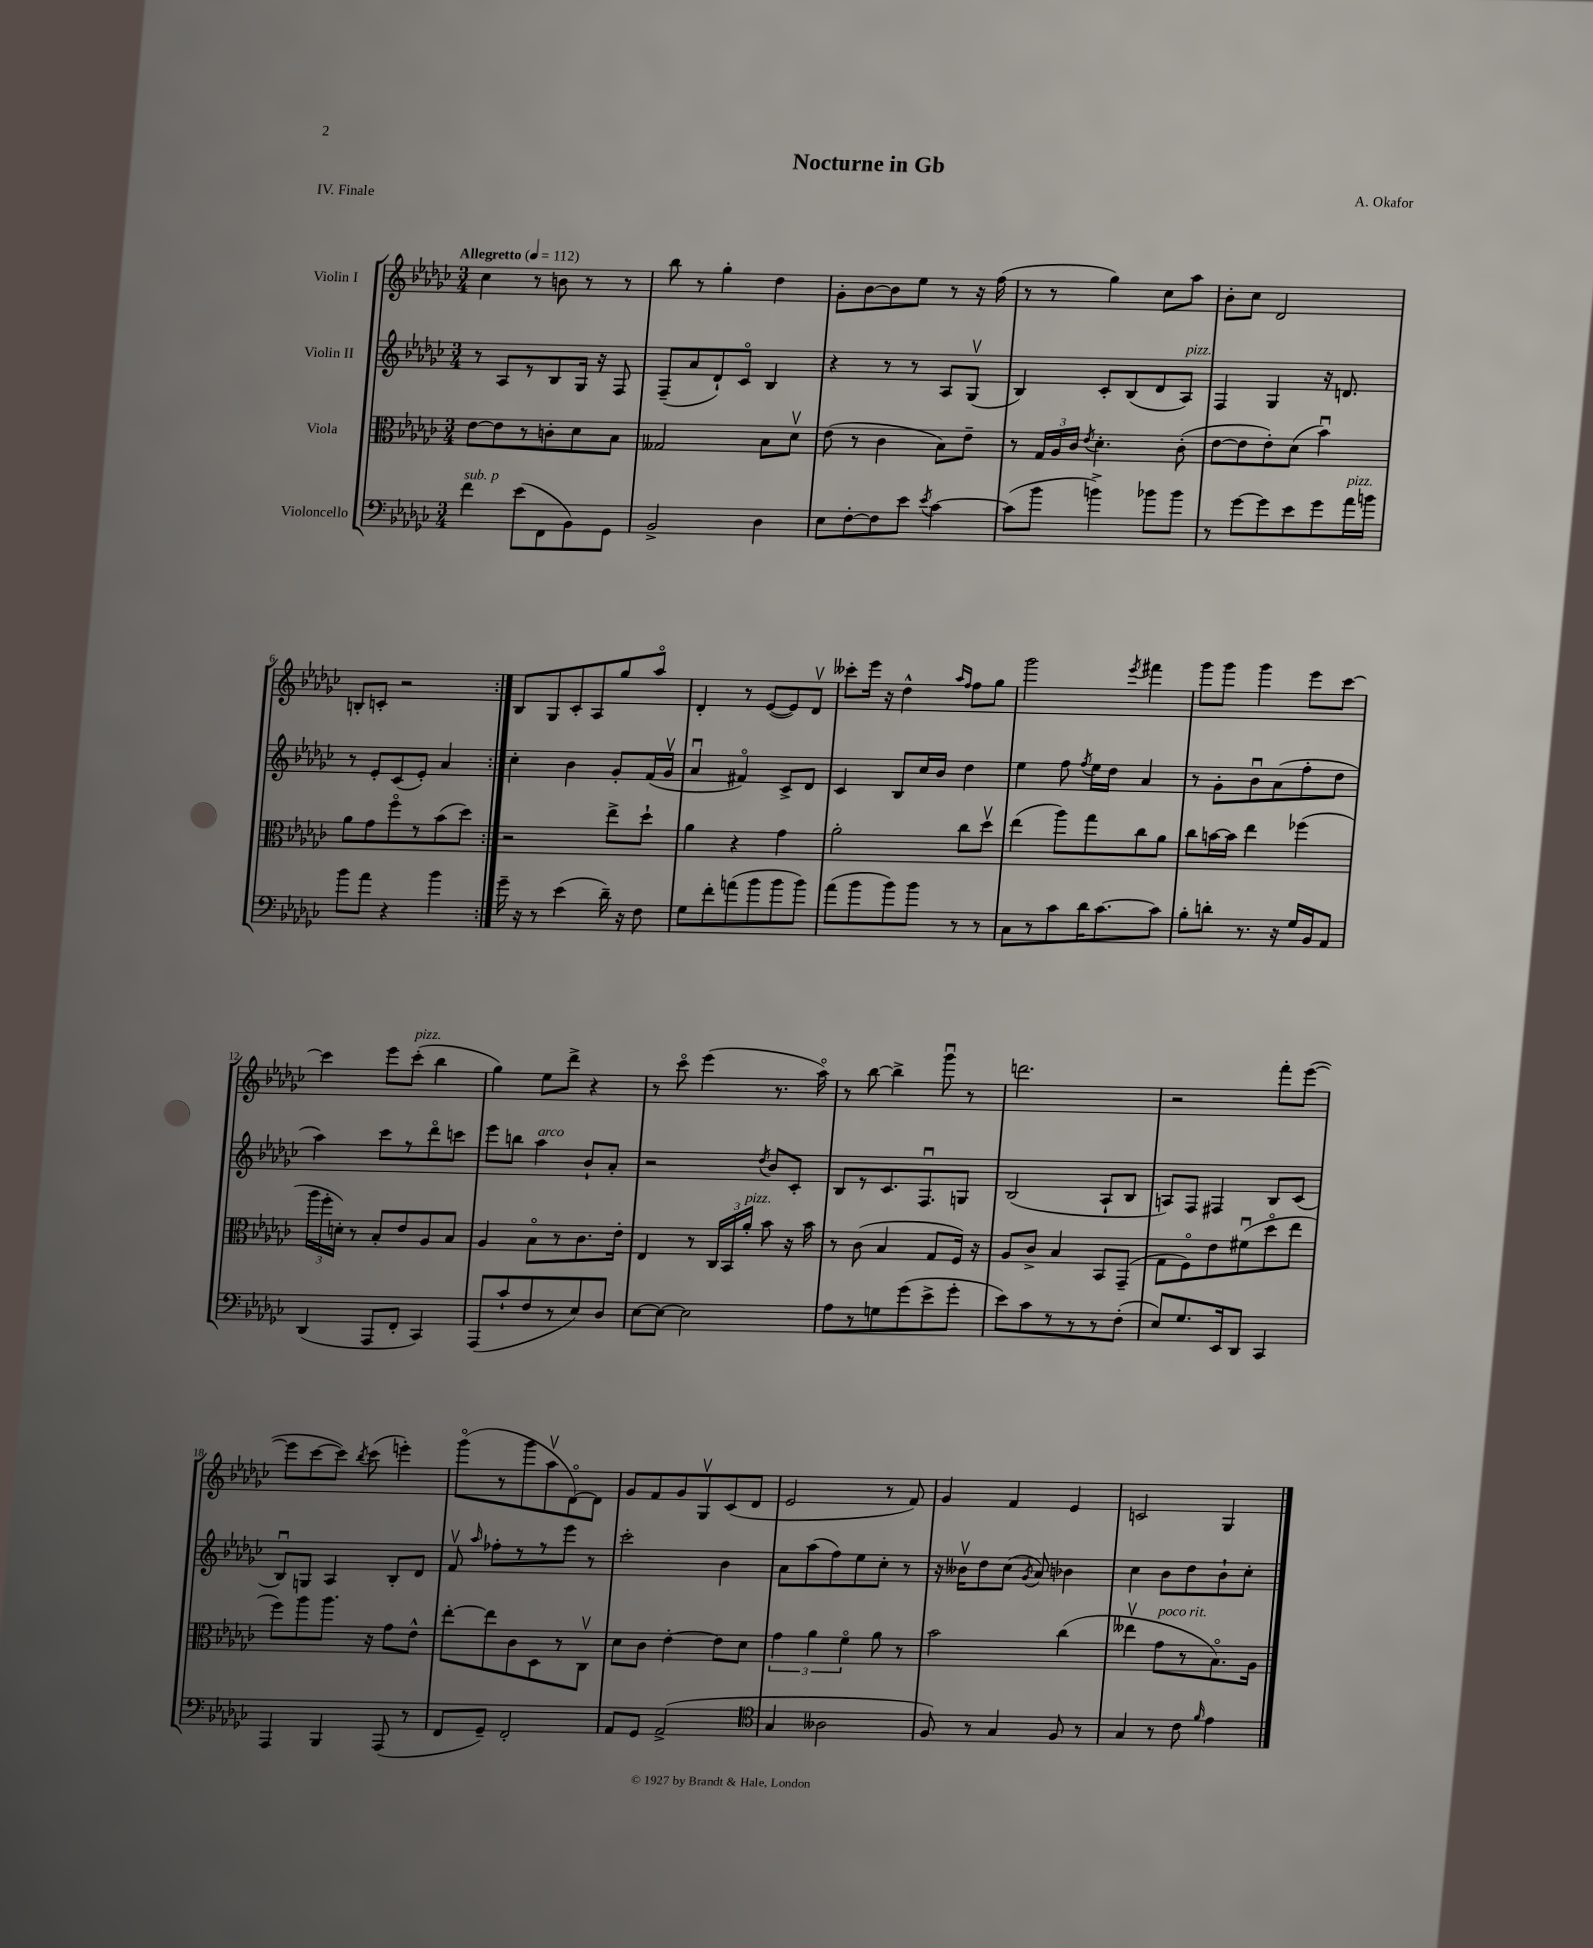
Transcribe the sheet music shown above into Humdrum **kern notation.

**kern	**kern	**kern	**kern
*part4	*part3	*part2	*part1
*staff4	*staff3	*staff2	*staff1
*I"Violoncello	*I"Viola	*I"Violin II	*I"Violin I
*clefF4	*clefC3	*clefG2	*clefG2
*k[b-e-a-d-g-c-]	*k[b-e-a-d-g-c-]	*k[b-e-a-d-g-c-]	*k[b-e-a-d-g-c-]
*M3/4	*M3/4	*M3/4	*M3/4
*MM112	*MM112	*MM112	*MM112
=1	=1	=1	=1
!	!	!	!LO:TX:a:B:t=Allegretto
!LO:TX:a:i:t=sub. p	!	!	!
4f\	[8e-\L	8r	4cc-\
.	8e-\]	8A-/L	.
(8e-\L	8r	8r	8r
8FF\	8cn'\	8B-/	8bn\
8BB-\)	8d-\	16G-/Jk	8r
.	.	16r	.
8GG-\J	8B-\J	8F/	8r
=2	=2	=2	=2
2BB-^/	2G--X/	(8F~/L	8bb-\
.	.	8a-/	8r
.	.	8d-`/)	4gg-'\
.	.	8c-/J	.
4D-\	8B-\L	4B-/	4dd-\
.	8d-v\J	.	.
=3	=3	=3	=3
8E-\L	(8e-\	4r	8g-'\L
[8F'\	8r	.	[8b-\
8F\]	4c-\	8r	8b-\]
8e-\J	.	8r	8ee-\J
8qe-/	.	.	.
[4c-\	8B-\L)	8A-/L	8r
.	8e-~\J	(8G-v/J	16r
.	.	.	(16ff\
=4	=4	=4	=4
(8c-\L]	8r	4B-/)	8r
8b-\J	24G-/LL	.	8r
.	24A-/	.	.
.	24c-/JJ	.	.
.	8qe-/	.	.
4bn^\)	4.d-'\	8c-'/L	4gg-\)
.	.	(8B-/	.
8b-X\L	.	8d-/	8cc-\L
!	!	!LO:TX:a:i:t=pizz.	!
8b-\J	(8c-'\	8A-/J)	8aa-\J
=5	=5	=5	=5
8r	[8e-\L	4F/	8b-'\L
[8g-\L	8e-\]	.	8cc-\J
8g-\]	8e-'\)	4G-/	2d-/
8e-\	(8d-\J	.	.
8g-\	4b-u\)	16r	.
.	.	8.dn/	.
!LO:TX:a:i:t=pizz.	!	!	!
16a-\L	.	.	.
16bn\JJ	.	.	.
!!LO:LB:g=z
=6	=6	=6	=6
8b-\L	8a-\L	8r	8Bn'/L
8a-\J	8g-\	8e-'/L	8cn'/J
4r	8ff\	(8c-/	2r
.	8r	8e-'/J)	.
4b-\	(8b-\	4a-/	.
.	8dd-\J)	.	.
=7:|!	=7:|!	=7:|!	=7:|!
16g-~\	2r	4cc-'\	8B-/L
16r	.	.	.
8r	.	.	8G-/
(4e-\	.	4b-\	8c-'/
.	.	.	8A-/
16d-~\)	8ee-^\L	8g-'/L	8gg-/
16r	.	.	.
8F\	8dd-`\J	(16f/L	8aa-/J
.	.	16g-v/JJ	.
=8	=8	=8	=8
8G-\L	4a-\	4a-u/	4d-'/
8f'\	.	.	.
(8an\	4r	4f#X/)	8r
8b-\	.	.	([8e-/L
8b-\	4g-\	8c-^/L	8e-/])
8b-\J)	.	8d-/J	8d-v/J
=9	=9	=9	=9
(8a-\L	2a-'\	4c-/	8ccc--X'\L
8b-\	.	.	16eee-\Jk
.	.	.	16r
8b-\)	.	8B-/L	4dd-^^\
8b-\J	.	16cc-/L	.
.	.	16b-/JJ	.
.	.	.	16qqaa-/LL
.	.	.	16qqff/JJ
8r	8cc-\L	4dd-\	8ff\L
8r	8dd-v\J	.	8gg-\J
=10	=10	=10	=10
8C-\L	(4ee-\	4ee-\	2ggg-\
8r	.	.	.
8c-\	8aa-\L)	8ff\	.
.	.	8qff/	.
16d-\K	8gg-\	16ee-\LL	.
[8.c-\	.	16dd-\JJ	.
.	.	.	8qeee-/
.	8cc-\	4a-/	4fff#X\
8c-\J]	8a-\J	.	.
=11	=11	=11	=11
8B-'\L	8cc-\L	8r	8ggg-\L
8dn'\J	[16bn\L	8g-'\L	8ggg-\J
.	16b\JJ]	.	.
8.r	4ee-\	8b-u\	4ggg-\
.	.	(8a-\	.
16r	.	.	.
16G-/LL	(4ff-X\	8ff'\	8eee-\L
16BB-/J	.	.	.
8AA-/J	.	8dd-\J	[8ccc-\J
!!LO:LB:g=z
=12	=12	=12	=12
(4DD-/	24aa-\LL	4aa-\)	4ccc-\]
.	24ff'\	.	.
.	24dn'\JJ)	.	.
.	8r	.	.
8AAA-/L	8B-'/L	8ccc-\L	8eee-\L
!	!	!	!LO:TX:a:i:t=pizz.
8FF'/J	8e-/	8r	(8ccc-'\J
4CC-/)	8A-/	8ddd-\	4bb-\
.	8B-/J	8cccn\J	.
=13	=13	=13	=13
(8AAA-/L	4A-/	8eee-\L	4gg-\)
8c-`/	.	8bbn\J	.
!	!	!LO:TX:a:i:t=arco	!
8F/	8B-\L	4aa-\	8ee-\L
8r	8r	.	8ddd-^\J
8E-/)	8.c-\	8b-`/L	4r
8D-/J	.	8a-'/J	.
.	16e-'\Jk	.	.
=14	=14	=14	=14
[8E-\L	4E-/	2r	8r
8E-\J_	.	.	8ccc-\
2E-\]	8r	.	(4eee-\
.	24C-/LL	.	.
.	24BB-/	.	.
!	!LO:TX:a:i:t=pizz.	!	!
.	24a-'/JJ	.	.
.	.	8qdd-/	.
.	8b-\	8b-/L	8.r
.	16r	8c-'/J	.
.	16b-\	.	16aa-\)
=15	=15	=15	=15
8A-\L	8r	8B-/L	8r
8r	(8c-\	8r	[8bb-\
8Gn\	4B-/	8.c-/	4bb-^\]
(8g-\	.	.	.
.	.	8.Fu/	.
8e-^\	8G-/L	.	8ggg-u\
8g-'\J	16F/Jk)	8Gn/J	8r
.	16r	.	.
=16	=16	=16	=16
8e-\L)	8A-/L	(2B-/	2.dddn\
8c-\	8c-^/J	.	.
8r	4B-/	.	.
8r	.	.	.
8r	8BB-/L	8A-`/L	.
(8F'\J	(8GG-~/J	8B-/J	.
=17	=17	=17	=17
8E-/L)	8G-\L	8An/L)	2r
8.G-/	8F\)	8F/J	.
.	8e-\	4F#X/	.
16EE-/k	.	.	.
8DD-/J	(8f#Xu\	.	.
4CC-/	8dd-\	8B-/L	8fff'\L
.	8ee-\J	(8c-/J	([8eee-\J
!!LO:LB:g=z
=18	=18	=18	=18
4AAA-/	8ff\L)	8B-u/L)	8eee-\L]
.	8aa-\	8Gn/J	[8ccc-\
4BBB-/	8.aa-\J	4A-/	8ccc-\J])
.	.	.	8qbb-/
.	.	.	(8ccc-\
.	16r	.	.
(8AAA-/	8g-\L	8B-'/L	4eeen'\)
8r	8e-^^\J	8d-/J	.
=19	=19	=19	=19
8FF/L	[8ee-'\L	8fv/	(8ggg-\L
.	.	16qqaa-/	.
8GG-~/J)	8ee-\]	8ff-X'\L	8r
2FF'/	8c-\	8r	8ggg-\
.	8D-\	8r	8aa-v\
.	8r	8eee-\J	[8d-\)
.	8C-v\J	8r	8d-\J]
=20	=20	=20	=20
8AA-/L	8d-\L	2ccc-'\	8g-/L
8GG-/J	8c-\J	.	8f/
(2AA-^/	[4e-'\	.	8g-/
.	.	.	8G-v/
.	8e-\L]	4b-\	(8c-/
.	8d-\J	.	8d-/J
=21	=21	=21	=21
*clefC4	*	*	*
4G-/	6g-\	8a-\L	2e-/
.	.	(8aa-\	.
.	6a-\	.	.
2A--X\	.	8ff\)	.
.	6f\	.	.
.	.	8ee-\	.
.	8a-\	8cc-'\J	8r
.	8r	8r	8f/)
=22	=22	=22	=22
8F/)	2b-\	16r	4g-/
.	.	16b--Xv\KL	.
8r	.	8dd-\	.
4G-/	.	(8cc-\J	4f/
.	.	8qg-/	.
.	.	8a-/)	.
8F/	(4cc-\	4b-X\	4e-/
8r	.	.	.
=23	=23	=23	=23
4G-/	4ee--Xv\	4cc-\	2cn/
!	!LO:TX:a:i:t=poco rit.	!	!
8r	8g-\L	8b-\L	.
8c-\	8r	8dd-\	.
16qqf/	.	.	.
4e-\	8.B-\)	8b-`\	4G-/
.	.	8cc-'\J	.
.	16A-\Jk	.	.
==	==	==	==
*-	*-	*-	*-
